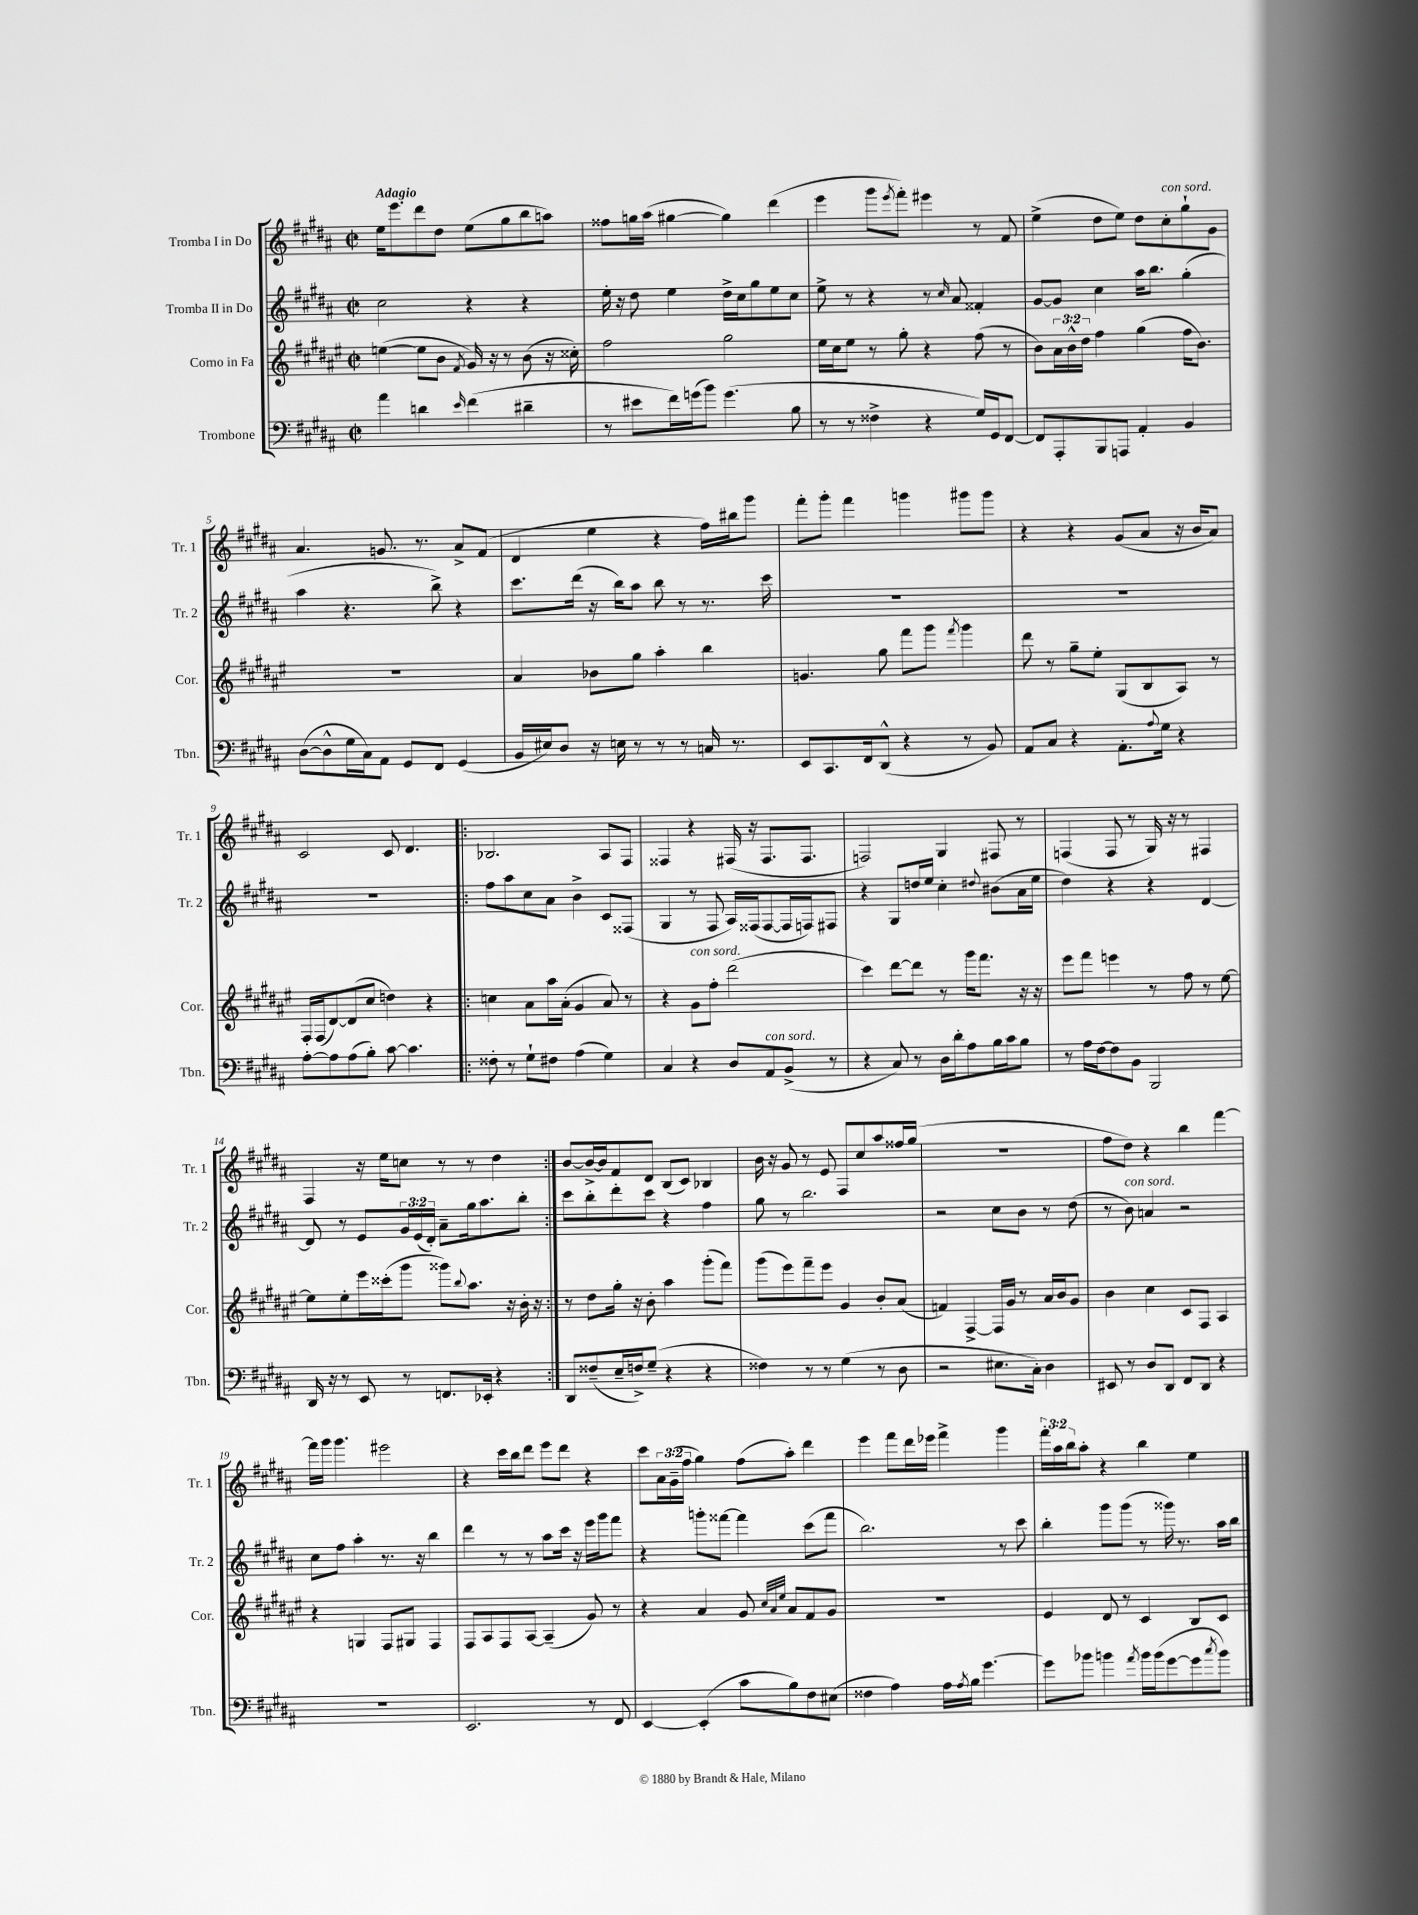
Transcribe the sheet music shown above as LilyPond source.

<<
\new StaffGroup <<
\new Staff = "s0" \with { instrumentName = "Tromba I in Do" shortInstrumentName = "Tr. 1" } {
    \clef treble \key b \major \defaultTimeSignature \time 2/2 \override Staff.TupletNumber.text = #tuplet-number::calc-fraction-text \tempo "Adagio"
    e''16 e'''8. dis'''8 dis''8 e''8( gis''8 b''8 a''8) |
    fisis''8 g''16 ais''16( gis''4~ gis''4) dis'''4( |
    e'''4 gis'''8 \acciaccatura { e'''8 } fis'''8-.) eis'''4 r8 fis'8 |
    e''4->( dis''8 e''8) dis''8 cis''8-.^\markup { \italic "con sord." } gis''8-! gis'8 |
    ais'4. g'8. r8. ais'8-> fis'8( |
    dis'4 e''4 r4 fis''16) bis''16 gis'''8 |
    fis'''8-. gis'''8-. fis'''4 g'''4 gis'''8 gis'''8 |
    r4 r4 gis'8( ais'8 r16 b'16 ais'8) |
    cis'2 cis'8 dis'4. |
    \repeat volta 2 { bes2. ais8 fis8 |
    fisis4 r4 fis16( r16 fis8. fis8. |
    f2) gis4 fis8 r8 |
    f4( f8 r8 gis16) r16 r8 fis4 |
    fis4 r16 e''16 c''8 r8 r8 dis''4 | }
    b'8~ b'16~-> b'16 fis'8 dis'8 b8( cis'8) bes4 |
    b'16 r16 gis'8 r8 e'8 fis8 cis''8 ais''8 fisis''16 gis''16( |
    R1 |
    fis''8 dis''8) r4 b''4 fis'''4~ |
    fis'''16 gis'''16 gis'''4. eis'''2 |
    r4 cis'''16 b''16 dis'''8 e'''8 dis'''8 r4 |
    cis'''8 \tuplet 3/2 { ais'16 gis'16--( fis''16 } gis''4) fis''8( ais''8-.) dis'''4 |
    e'''4 fis'''8 dis'''16 ees'''16 fis'''4-> gis'''4 |
    \tuplet 3/2 { fis'''16-. ais''16 b''16 } ais''8-. r4 b''4 e''4 \bar "|." |
}
\new Staff = "s1" \with { instrumentName = "Tromba II in Do" shortInstrumentName = "Tr. 2" } {
    \clef treble \key b \major \defaultTimeSignature \time 2/2 \override Staff.TupletNumber.text = #tuplet-number::calc-fraction-text
    cis''2 r4 r4 |
    e''16-. r16 dis''8 e''4 dis''16-> cis''16 gis''8 e''8 cis''8 |
    e''8-> r8 r4 r8 \grace { cis''16 } ais'8 fisis'4-. |
    gis'8~ gis'8 cis''4 ais''16 b''8. gis''4-.( |
    ais''4 r4. b''8->) r4 |
    cis'''8. dis'''16( r16 b''16) ais''8 b''8 r8 r8. cis'''16 |
    R1 |
    R1 |
    R1 |
    \repeat volta 2 { fis''8 ais''8 cis''8 ais'8 b'4-> cis'8 fisis8( |
    gis4 r8 fis8 ais16) fisis16( fisis8~ fisis16 f16) fis8 |
    r4 gis8 d''16 e''16 cis''4-. \appoggiatura { dis''8 } bis'8( ais'16 e''16 |
    dis''4) r4 r4 dis'4~ |
    dis'8 r8 e'8 \tuplet 3/2 { gis'16 e'16( dis'16-.) } ais'8-- gis''16 ais''8. b''8-. | }
    cis'''8 b''8-. dis'''8-. cis'''8 r4 fis''4 |
    gis''8 r8 b''2. |
    r2 cis''8 b'8 r8 dis''8( |
    r8 b'8^\markup { \italic "con sord." }) a'4 r2 |
    cis''8 fis''8 ais''4-. r8. r16 b''4 |
    dis'''4 r8 r8 ais''8 cis'''16 r16 e'''16 gis'''16 fis'''8 |
    r4 g'''8-. fisis'''8~ fisis'''4 cis'''8( fisis'''8 |
    b''2.) r8 cis'''8 |
    b''4-. gis'''8 gis'''8( r8 gisis'''16) r8. ais''16 b''16 \bar "|." |
}
\new Staff = "s2" \with { instrumentName = "Corno in Fa" shortInstrumentName = "Cor." } {
    \clef treble \key fis \major \defaultTimeSignature \time 2/2 \override Staff.TupletNumber.text = #tuplet-number::calc-fraction-text
    e''4~( e''8 b'8 \acciaccatura { fis'8 } gis'16) r16 r8 b'8( r16 cisis''16-.) |
    fis''2 gis''2 |
    eis''16 cis''16 eis''8 r8 gis''8-. r4 fis''8( r8 |
    b'8) \tuplet 3/2 { ais'16 b'16-^ dis''16 } fis''4 gis''4( fis''16 b'8.) |
    R1 |
    ais'4 bes'8 gis''8 ais''4-. b''4 |
    g'4. gis''8 fis'''8 gis'''8 \acciaccatura { fis'''8 } gis'''4 |
    dis'''8 r8 gis''8-- eis''8-. gis8( b8 ais8) r8 |
    fis16-. fis16( dis'8~) dis'8( cis''8 d''4) r4 |
    \repeat volta 2 { c''4 ais'8 ais''16 ais'16-.( gis'4 ais'8) r8 |
    r4 gis'8^\markup { \italic "con sord." } fis''8-. dis'''2( |
    cis'''4) dis'''8~ dis'''8 r8 gis'''16 fis'''8. r16 r16 |
    eis'''8 fis'''8 e'''4 r8 fis''8 r8 eis''8~ |
    eis''8 eis''8-. eis'''16 cisis'''16-.( gis'''8 gisis'''8) \appoggiatura { b''8 } ais''8. r16 b'16-. r16 | }
    r8 dis''8 gis''16-. r16 b'8-. ais''4 gis'''8-.( fis'''8) |
    gis'''8( eis'''8) fis'''8-- eis'''8 gis'4 b'8-. ais'8( |
    f'4) fis4~-> fis16 gis'16 r8 ais'16 b'16 gis'8 |
    b'4 cis''4 cis'8 fis8 ais4 |
    r4 g4 fis8 gis8 fis4 |
    fis8 ais8 fis8 ais8~ ais4--( gis'8) r8 |
    r4 ais'4 gis'8 \grace { cis''32 ais'32 eis''32 } ais'8 fis'8 gis'8 |
    R1 |
    eis'4 dis'8 r8 cis'4 b8 cis'8 \bar "|." |
}
\new Staff = "s3" \with { instrumentName = "Trombone" shortInstrumentName = "Tbn." } {
    \clef bass \key b \major \defaultTimeSignature \time 2/2
    ais'4 d'4 \grace { e'16 } fis'4( dis'4-- |
    r8 eis'8 fis'16) g'16( b'8) g'4.( b8 |
    r8 r8 fisis4-> r4 gis16) gis,16 fis,8~ |
    fis,8 ais,,8-. b,,8 a,,8 ais,4-. b,4 |
    dis8~( dis8-^ gis16 cis16) ais,8 gis,8 fis,8 gis,4( |
    b,16 eis16) dis8 r16 e16 r8 r8 r8 c16 r8. |
    e,8 cis,8. fis,16 dis,8-^( r4 r8 b,8) |
    ais,8 cis8 r4 ais,8.-. \appoggiatura { ais8 } gis16 r4 |
    ais8~-. ais8 ais8( b8-.) cis'8~ cis'4. |
    \repeat volta 2 { fisis8-. r8 gis8-! fis8 ais4( gis4) |
    cis4 r4 dis8 ais,8^\markup { \italic "con sord." } b,8->( r8 |
    r4 cis8) r8 dis16 dis'16-. ais8 b16 cis'16 b8 |
    r8 ais16 fis16~ fis8 b,8 b,,2 |
    dis,16 r16 r8 e,8 r8 f,8. ees,16-. r4 | }
    dis,8 fisis8--( e16-- f16->) gis8--( r4 r4 |
    fisis4) r8 r8 gis4( r8 dis8 |
    r2 eis8. cis16-.) dis4 |
    eis,8 r8 dis8 dis,8 fis,8 dis,8 r4 |
    R1 |
    e,2. r8 fis,8 |
    e,4~ e,4-.( cis'8 b8) fis8 eis8( |
    fisis4 ais4) ais16 \acciaccatura { ais8 } b16 gis'4.~ |
    gis'8 bes'8 b'4 \acciaccatura { ais'8 } b'16 b'16( gis'8~ gis'8 \acciaccatura { cis''8 } b'8) \bar "|." |
}
>>
>>
